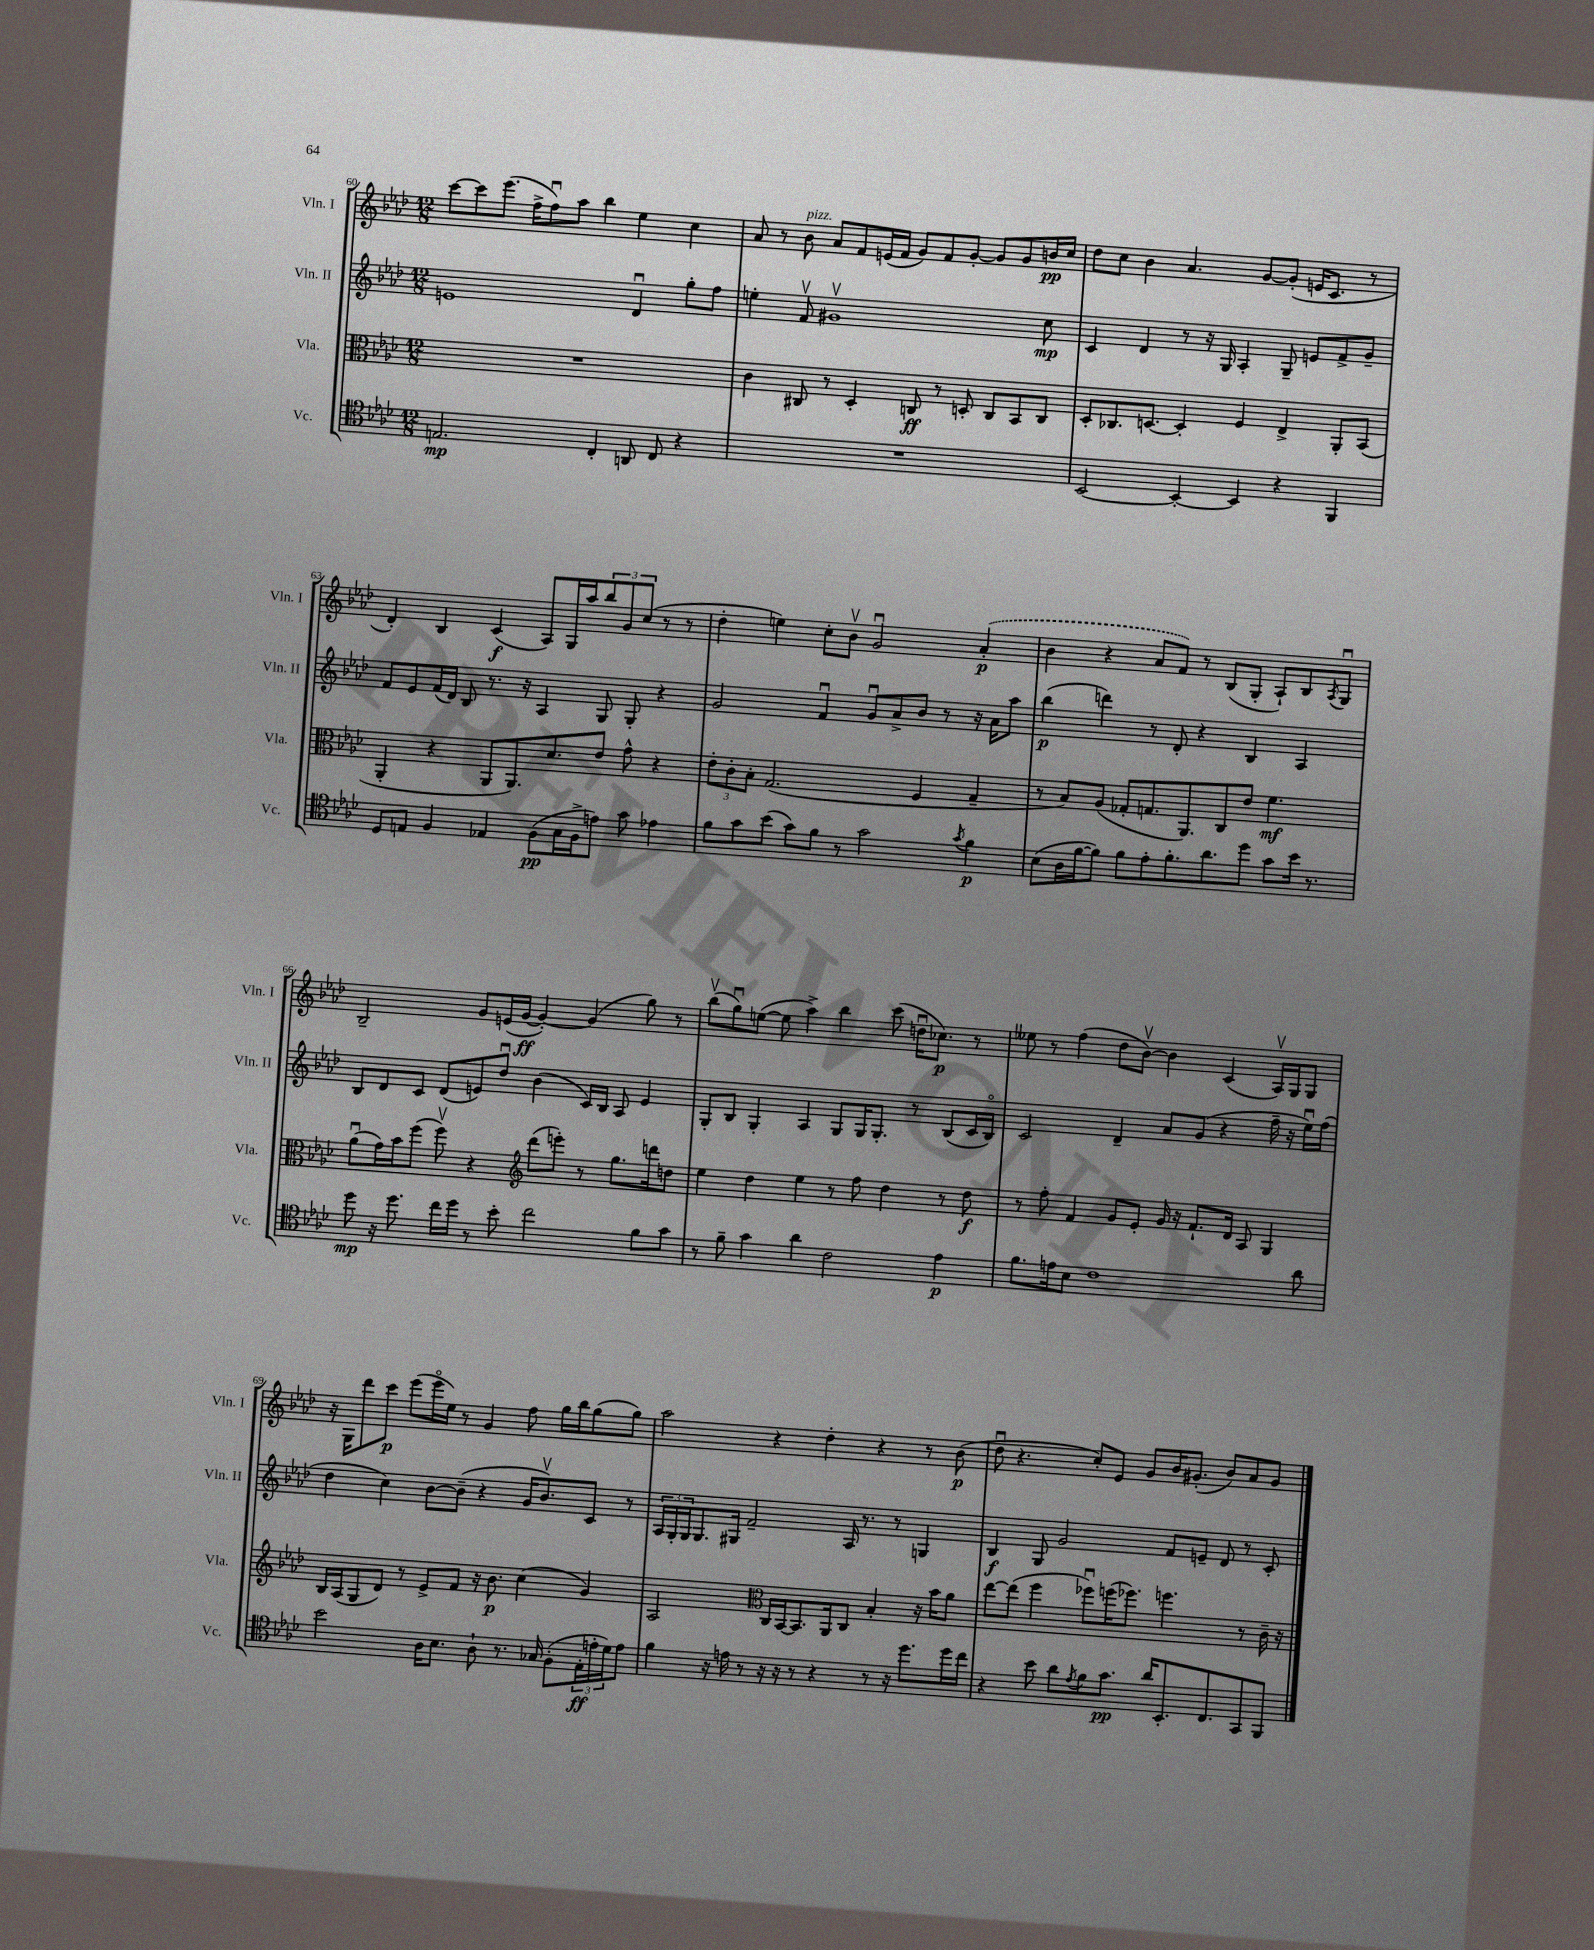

**kern	**dynam	**kern	**dynam	**kern	**dynam	**kern	**dynam
*part4	*part4	*part3	*part3	*part2	*part2	*part1	*part1
*staff4	*staff4	*staff3	*staff3	*staff2	*staff2	*staff1	*staff1
*I"Vc.	*	*I"Vla.	*	*I"Vln. II	*	*I"Vln. I	*
*I'Vc.	*	*I'Vla.	*	*I'Vln. II	*	*I'Vln. I	*
*clefC4	*	*clefC3	*	*clefG2	*	*clefG2	*
*k[b-e-a-d-]	*	*k[b-e-a-d-]	*	*k[b-e-a-d-]	*	*k[b-e-a-d-]	*
*M12/8	*	*M12/8	*	*M12/8	*	*M12/8	*
=60	=60	=60	=60	=60	=60	=60	=60
2.En/	mp	1.r	.	1en	.	[8ccc\L	.
.	.	.	.	.	.	8ccc\]	.
.	.	.	.	.	.	(8.eee-\J	.
.	.	.	.	.	.	16ff^\KL	.
.	.	.	.	.	.	8ffu\)	.
.	.	.	.	.	.	8aa-\J	.
4C'/	.	.	.	.	.	4bb-\	.
8AAn/	.	.	.	4d-u/	.	4ee-\	.
8C/	.	.	.	.	.	.	.
4r	.	.	.	8gg'\L	.	4cc\	.
.	.	.	.	8ff\J	.	.	.
=61	=61	=61	=61	=61	=61	=61	=61
1.r	.	4c\	.	4een'\	.	8a-/	.
.	.	.	.	.	.	8r	.
!	!	!	!	!	!	!LO:TX:a:i:t=pizz.	!
.	.	8C#X/	.	8fv/	.	8b-\	.
.	.	8r	.	1g#Xv	.	8a-/L	.
.	.	4D-'/	.	.	.	8f/	.
.	.	.	.	.	.	(16en/L	.
.	.	.	.	.	.	16f/JJ	.
.	.	8Cn/	ff	.	.	8g/L)	.
.	.	8r	.	.	.	8f/	.
.	.	8Dn'/	.	.	.	[8g'/J	.
.	.	8C/L	.	.	.	8g/L]	.
.	.	8BB-/	.	.	.	8g/	.
.	.	8C/J	.	8cc\	mp	16bn/L	pp
.	.	.	.	.	.	16cc/JJ	.
=62	=62	=62	=62	=62	=62	=62	=62
[2BB-/	.	8D-'/L	.	4c/	.	8dd-\L	.
.	.	8.C-X/	.	.	.	8cc\J	.
.	.	.	.	4d-/	.	4b-\	.
.	.	[8.Dn/J	.	.	.	.	.
4BB-'/_	.	4D'/]	.	8r	.	4.a-/	.
.	.	.	.	16r	.	.	.
.	.	.	.	16G/	.	.	.
4BB-/]	.	4F/	.	4A-'/	.	.	.
.	.	.	.	.	.	[8g/L	.
4r	.	4E-^/	.	8G~/	.	(8g'/J]	.
.	.	.	.	8en/L	.	16en/KL	.
.	.	.	.	.	.	8.c/J	.
4FF/	.	8AA-'/L	.	8f^/	.	.	.
.	.	(8BB-/J	.	8g~/J	.	8r	.
!!LO:LB:g=z
=63	=63	=63	=63	=63	=63	=63	=63
8D-/L	.	4AA-'/	.	8f/L	.	4d-'/)	.
8En/J	.	.	.	8e-/	.	.	.
4F/	.	4r	.	(16f/L	.	4B-/	.
.	.	.	.	16d-/JJ)	.	.	.
.	.	.	.	8B-/	.	.	.
4E-X/	.	8AA-/L	.	8.r	.	(4c/	f
.	.	8.AA-/)	.	.	.	.	.
.	.	.	.	16r	.	.	.
(8F\L	pp	.	.	4A-/	.	8A-/L)	.
.	.	8.d-/	.	.	.	.	.
16G\L	.	.	.	.	.	16G/L	.
16F^\J	.	.	.	.	.	16aa-/J	.
8en\J)	.	8e-/J	.	8G/	.	12bb-/	.
.	.	.	.	.	.	12g/	.
8g\	.	8g^^\	.	8G'/	.	.	.
.	.	.	.	.	.	(12cc/J	.
4e-X\	.	4r	.	4r	.	8r	.
.	.	.	.	.	.	8r	.
=64	=64	=64	=64	=64	=64	=64	=64
8f\L	.	12e-'\L	.	2g/	.	4dd-'\	.
.	.	12c'\	.	.	.	.	.
8g\	.	.	.	.	.	.	.
.	.	12B-'\J	.	.	.	.	.
(8b-\J	.	(2.G/	.	.	.	4een\)	.
8g\L)	.	.	.	.	.	.	.
8f\J	.	.	.	4fu/	.	8cc'\L	.
8r	.	.	.	.	.	8b-v\J	.
2g\	.	.	.	8gu/L	.	2gu/	.
.	.	.	.	8a-^/	.	.	.
.	.	4F/	.	8b-/J	.	.	.
.	.	.	.	8r	.	.	.
8qg/	.	.	.	.	.	.	.
4f\	p	4G~/	.	16r	.	(4a-'/	p
.	.	.	.	16a-\KL	.	.	.
.	.	.	.	8aa-\J	.	.	.
=65	=65	=65	=65	=65	=65	=65	=65
(8B-\L	.	8r	.	(4bb-\	p	4b-\	.
16A-\L	.	8B-/L)	.	.	.	.	.
[16f\J	.	.	.	.	.	.	.
8f\J])	.	(8A-/J	.	4dddn\)	.	4r	.
8f\L	.	8G-X'/L	.	.	.	.	.
8e-'\	.	8.Gn/	.	8r	.	8a-/L	.
8.f'\	.	.	.	8d-'/	.	8f/J)	.
.	.	8.AA-/)	.	.	.	.	.
.	.	.	.	4r	.	8r	.
8.a-\	.	.	.	.	.	.	.
.	.	8C/	.	.	.	(8B-/L	.
8dd-\J	.	8e-/J	.	4B-/	.	8G'/J	.
8g\L	.	4.f\	mf	.	.	8A-`/L)	.
16b-\Jk	.	.	.	4A-/	.	8B-/	.
8.r	.	.	.	.	.	.	.
.	.	.	.	.	.	8qA-/	.
.	.	.	.	.	.	8Gu/J	.
!!LO:LB:g=z
=66	=66	=66	=66	=66	=66	=66	=66
8dd-\	mp	(8a-u\L	.	8B-/L	.	2B-~/	.
16r	.	16g\L)	.	8d-/	.	.	.
8.dd-\	.	16b-\J	.	.	.	.	.
.	.	(8ff\J	.	8c/J	.	.	.
16cc\LL	.	8ffv\)	.	(8d-/L	.	.	.
16dd-\JJ	.	.	.	.	.	.	.
8r	.	4r	.	8en/)	.	8g/L	.
8b-'\	.	.	.	8dd-u/J	.	(16en/L	.
.	.	.	.	.	.	[16g/JJ	ff
*	*	*clefG2	*	*	*	*	*
2cc\	.	(8ddd-\L	.	(4b-\	.	4g'/_)	.
.	.	8eeen'\J)	.	.	.	.	.
.	.	8r	.	16c/LL)	.	(4g/]	.
.	.	.	.	16B-/JJ	.	.	.
.	.	8.gg\L	.	8A-/	.	.	.
8f\L	.	.	.	4e/	.	8gg\)	.
.	.	16dddn\k	.	.	.	.	.
8g\J	.	8ddn\J	.	.	.	8r	.
=67	=67	=67	=67	=67	=67	=67	=67
8r	.	4ee-\	.	8G'/L	.	(8bb-v\L	.
8f~\	.	.	.	8B-/J	.	8ggu\)	.
4g\	.	4dd-\	.	4G'/	.	([8een\J	.
.	.	.	.	.	.	8ee\]	.
4a-\	.	4ee-\	.	4A-/	.	4aa-^\)	.
2c\	.	8r	.	8G/L	.	4bb-\	.
.	.	8ff\	.	16G/K	.	.	.
.	.	.	.	8.G'/J	.	.	.
.	.	4dd-\	.	.	.	(8ccc\	.
.	.	.	.	8r	.	16ddnu\KL	.
.	.	.	.	.	.	8.cc-X\J)	p
4e-\	p	8r	.	(8B-/L	.	.	.
.	.	8dd-\	f	16c/L	.	8r	.
.	.	.	.	16B-/JJ)	.	.	.
=68	=68	=68	=68	=68	=68	=68	=68
8.f\L	.	8r	.	2c/	.	8ee--X\	.
.	.	8ff'\	.	.	.	8r	.
16en\k	.	.	.	.	.	.	.
8B-\J	.	4f/	.	.	.	(4ff\	.
1c	.	.	.	.	.	.	.
.	.	8g/L	.	4d-~/	.	8dd-\L	.
.	.	8e-'/J	.	.	.	[8b-v\J)	.
.	.	16g/	.	8a-/L	.	4b-\]	.
.	.	16r	.	.	.	.	.
.	.	8.f`/L	.	(8g/J	.	.	.
.	.	.	.	4r	.	(4c/	.
.	.	16d-/Jk	.	.	.	.	.
.	.	8A-/	.	.	.	.	.
.	.	4G/	.	16ff~\	.	16A-v/LL)	.
.	.	.	.	16r	.	16G/J	.
8a-\	.	.	.	16ee-u\LL)	.	8G/J	.
.	.	.	.	(16ff\JJ	.	.	.
!!LO:LB:g=z
=69	=69	=69	=69	=69	=69	=69	=69
2b-\	.	16B-/LL	.	4dd-\	.	16r	.
.	.	(16A-/J	.	.	.	16G\KL	.
.	.	8G/	.	.	.	8ddd-\	.
.	.	8d-/J)	.	4cc\)	.	8ccc\J	p
.	.	8r	.	.	.	(8eee-\L	.
16A-\KL	.	8e-^/L	.	[8b-\L	.	16eee-\L	.
8.B-\J	.	.	.	.	.	16ee-\JJ)	.
.	.	8f/J	.	(8b-~\J]	.	8r	.
8A-`\	.	16r	.	4r	.	4g/	.
.	.	8.b-\	p	.	.	.	.
8.r	.	.	.	.	.	.	.
.	.	(4cc\	.	16g/KL	.	8ff\	.
16G-X/	.	.	.	8.b-v/)	.	.	.
(8F'\L	.	.	.	.	.	16gg\LL	.
.	.	.	.	.	.	16bb-\J	.
24E-'\L	ff	4g/)	.	8c/J	.	(8gg\	.
24en'\	.	.	.	.	.	.	.
24d-\J)	.	.	.	.	.	.	.
8e\J	.	.	.	8r	.	8gg\J)	.
=70	=70	=70	=70	=70	=70	=70	=70
4f\	.	2A-/	.	24A-/LL	.	2aa-\	.
.	.	.	.	24G'/	.	.	.
.	.	.	.	24G/J	.	.	.
.	.	.	.	8.G/	.	.	.
16r	.	.	.	.	.	.	.
16en\	.	.	.	16G#X/Jk	.	.	.
8r	.	.	.	2f~/	.	.	.
*	*	*clefC3	*	*	*	*	*
16r	.	16C/LL	.	.	.	4r	.
16r	.	[16BB-/J	.	.	.	.	.
8r	.	8.BB-/]	.	.	.	.	.
4r	.	.	.	.	.	4dd-'\	.
.	.	16AA-/k	.	.	.	.	.
.	.	8C/J	.	16A-/	.	.	.
.	.	.	.	8.r	.	.	.
8r	.	4B-'/	.	.	.	4r	.
16r	.	.	.	8r	.	.	.
8.dd-\L	.	.	.	.	.	.	.
.	.	16r	.	4Gn/	.	8r	.
.	.	16b-\KL	.	.	.	.	.
16dd-\L	.	8a-\J	.	.	.	(8b-\	p
16cc\JJ	.	.	.	.	.	.	.
=71	=71	=71	=71	=71	=71	=71	=71
4r	.	[8ee-\L	.	4B-/	f	8dd-u\	.
.	.	(8ee-\J]	.	.	.	4.r	.
8b-\	.	4ff\	.	8G/	.	.	.
8a-\L	.	.	.	2g/	.	.	.
8qe-/	.	.	.	.	.	.	.
8f\	.	8ff-Xu\L)	.	.	.	8cc'/L)	.
8.g\J	pp	(16ffn\K	.	.	.	8e-/J	.
.	.	8.ff-X\J)	.	.	.	.	.
.	.	.	.	.	.	8g/L	.
16a-/KL	.	.	.	.	.	.	.
8.BB-'/	.	4.ffn\	.	8f/L	.	16b-/K	.
.	.	.	.	.	.	(8.g#X'/J	.
.	.	.	.	8en~/J	.	.	.
8.C/	.	.	.	.	.	.	.
.	.	.	.	8d-/	.	8b-/L)	.
8GG/	.	8r	.	8r	.	8a-/	.
8FF/J	.	16c~\	.	8c'/	.	8g#/J	.
.	.	16r	.	.	.	.	.
==	==	==	==	==	==	==	==
*-	*-	*-	*-	*-	*-	*-	*-
